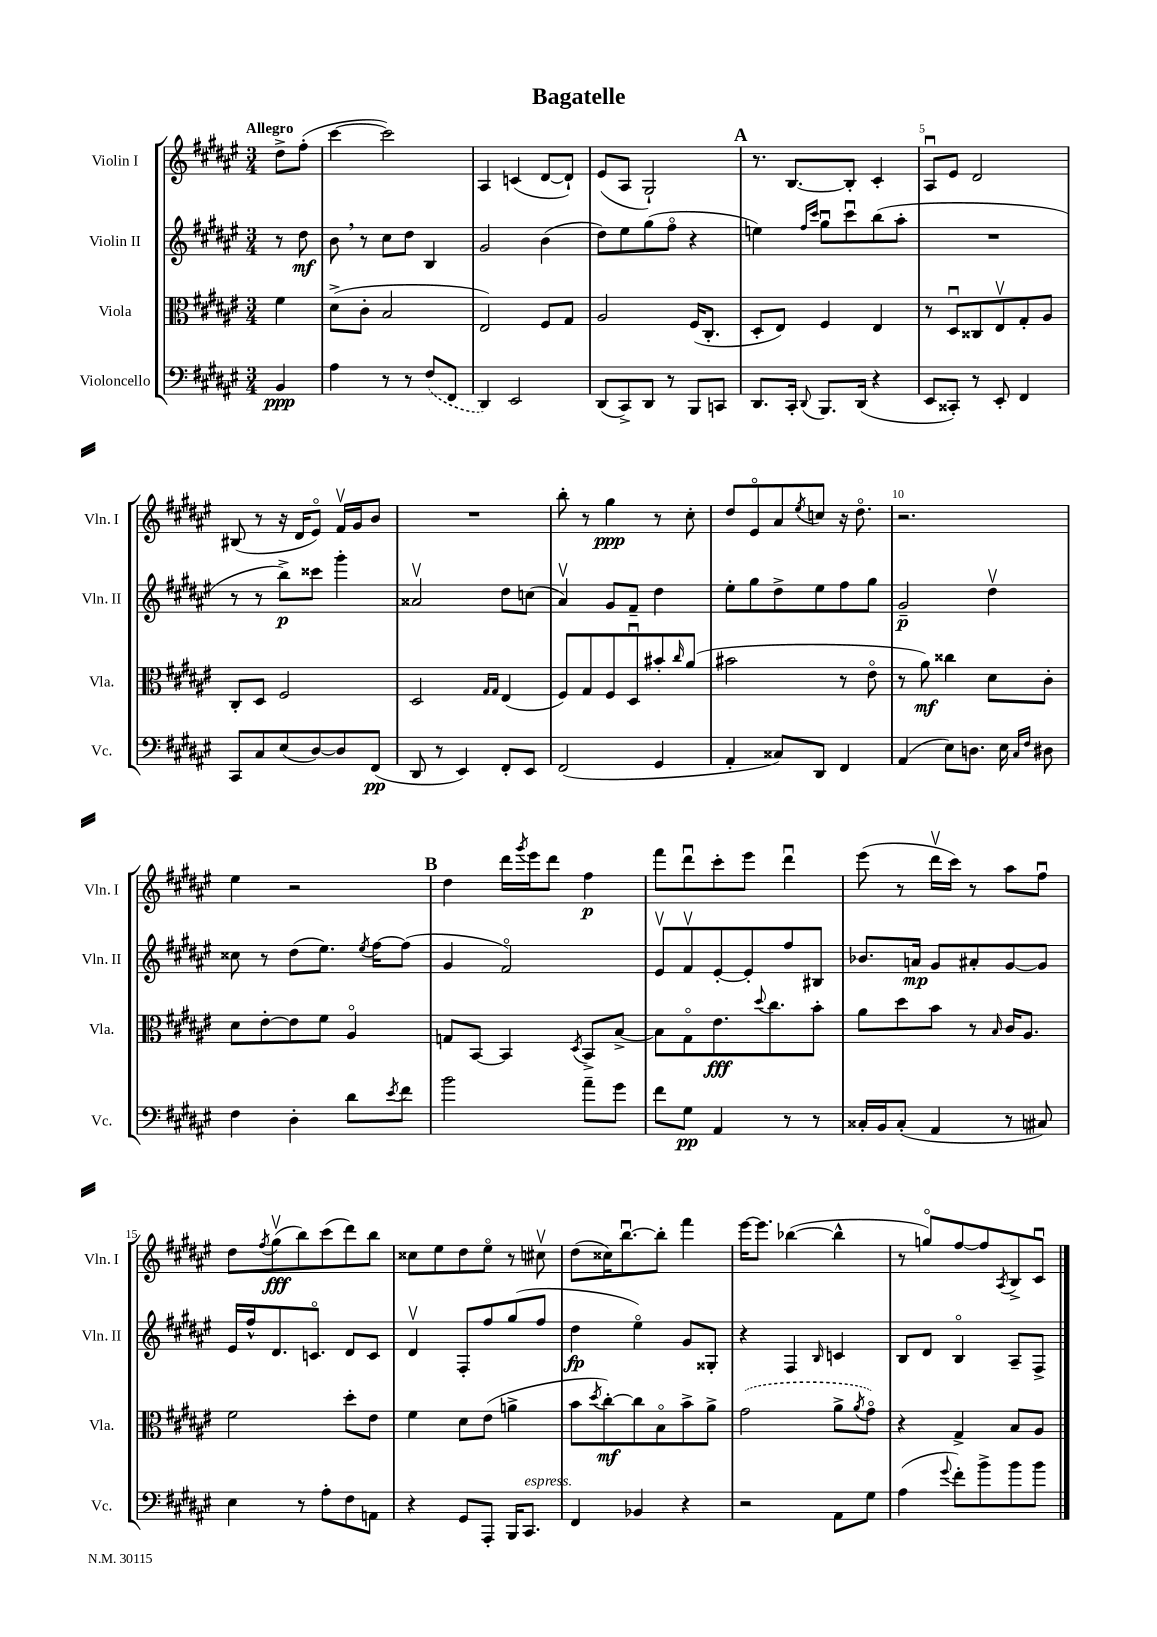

**kern	**kern	**kern	**kern
*staff4	*staff3	*staff2	*staff1
*clefF4	*clefC3	*clefG2	*clefG2
*k[f#c#g#d#a#e#]	*k[f#c#g#d#a#e#]	*k[f#c#g#d#a#e#]	*k[f#c#g#d#a#e#]
*M3/4	*M3/4	*M3/4	*M3/4
4BB/	4f#\	8r	8dd#^\L
.	.	8dd#\	(8ff#'\J
=	=	=	=
4A#\	(8d#^\L	8b\	[4ccc#\
.	8c#'\J	8r	.
8r	2B/	8cc#\L	2ccc#\])
8r	.	8dd#\J	.
(8F#/L	.	4B/	.
8FF#/J	.	.	.
=	=	=	=
4DD#/)	2E#/)	2g#/	4A#/
2EE#/	.	.	(4c/
.	8F#/L	(4b\	[8d#/L
.	8G#/J	.	8d#`/]J)
=	=	=	=
(8DD#/L	2A#/	8dd#\L)	(8e#/L
8CC#^/)	.	8ee#\	8A#/J
8DD#/J	.	(8gg#\	2G#`/)
8r	.	8ff#o\J	.
8BBB/L	(16F#/LK	4r	.
.	8.C#'/J	.	.
8CC/J	.	.	.
=	=	=	=
8.DD#/L	8D#'/L	4ee\)	8.r
.	8E#/J)	.	.
16CC#'/Jk	.	.	[8.B/L
.	.	16qqff#/LL	.
8qqDD#/	.	16qqccc#/JJ	.
8.BBB/L	4F#/	8gg#u\L	.
.	.	8ccc#u\	8B'/]J
(16DD#/Jk	.	.	.
4r	4E#/	(8bb\	4c#'/
.	.	8aa#'\J	.
=	=	=	=
8EE#/L	8r	2.r	8A#u/L
8CC##'/J)	8D#u/L	.	8e#/J
8r	8C##/	.	2d#/
8EE#'/	8E#v/	.	.
4FF#/	8G#'/	.	.
.	8A#/J	.	.
=	=	=	=
8CC#/L	8C#'/L	8r	(8B#/
8C#/	8D#/J	8r	8r
(8E#/	2F#/	8bb^\L)	16r
.	.	.	16d#/LK
[8D#/)	.	8ccc##\J	8e#o/J)
8D#/]	.	4ggg#'\	16f#v/LL
.	.	.	16g#/J
(8FF#/J	.	.	8b/J
=	=	=	=
8DD#/	2D#/	2a##v/	2.r
8r	.	.	.
4EE#/)	.	.	.
.	16qqG#/LL	.	.
.	16qqG#/JJ	.	.
8FF#'/L	(4E#/	8dd#\L	.
8EE#/J	.	(8cc\J	.
=	=	=	=
(2FF#/	8F#/L)	4a#v/)	8bb'\
.	8G#/	.	8r
.	8F#/	8g#/L	4gg#\
.	8D#u/	8f#~/J	.
4GG#/	8b#'/	4dd#\	8r
.	16qqcc#/	.	.
.	(8a#/J	.	8cc#'\
=	=	=	=
4AA#'/	2b#\	8ee#'\L	8dd#/L
.	.	8gg#\	8e#o/
8C##/L)	.	8dd#^\	8a#/
.	.	.	8qee#/
8DD#/J	.	8ee#\	8cc/J
4FF#/	8r	8ff#\	16r
.	.	.	8.dd#o\
.	8e#o\	8gg#\J	.
=	=	=	=
(4AA#/	8r	2g#~/	2.r
.	8a#\)	.	.
8E#\L)	4cc##\	.	.
8.D\J	.	.	.
.	8d#\L	4dd#v\	.
16E#\	.	.	.
16qqC#/LL	.	.	.
16qqF#/JJ	.	.	.
8D#\	8c#'\J	.	.
=	=	=	=
4F#\	8d#\L	8cc##\	4ee#\
.	[8e#'\	8r	.
4D#'\	8e#\]	(8dd#\L	2r
.	8f#\J	8.ee#\J)	.
8d#\L	4A#o/	.	.
.	.	8qee#/	.
.	.	[16ff#\LK	.
8qe#/	.	.	.
8f#\J	.	(8ff#\]J	.
=	=	=	=
2b\	8G/L	4g#/	4dd#\
.	[8BB/J	.	.
.	4BB/]	2f#o/)	16ddd#\LL
.	.	.	8qggg#/
.	.	.	16eee#\J
.	.	.	8ddd#\J
.	8qD#/	.	.
8a#~\L	8BB^/L	.	4ff#\
8g#\J	[8B^/J	.	.
=	=	=	=
8f#\L	8B\]L	8e#v/L	8fff#\L
8G#\J	8G#o\	8f#v/	8ddd#u\
4AA#/	8.e#\	[8e#'/	8ccc#'\
.	.	8e#'/]	8eee#\J
.	8qqdd#/	.	.
.	8.cc#\	.	.
8r	.	8ff#/	4ddd#u\
8r	8b'\J	8B#/J	.
=	=	=	=
16C##'/LL	8a#\L	8.b-/L	(8eee#\
16BB/J	.	.	.
(8C##'/J	8dd#\	.	8r
.	.	16a/Jk	.
4AA#/	8b\J	8g#/L	16ddd#v\LL
.	.	.	16ccc#\JJ)
.	8r	8a#'/	8r
.	16qqB/	.	.
8r	16c#/LK	[8g#/	8aa#\L
.	8.A#/J	.	.
8C#/)	.	8g#/]J	8ff#u\J
=	=	=	=
4E#\	2f#\	16e#/LL	8dd#\L
.	.	16ff#^^/J	.
.	.	.	8qff#/
.	.	8.d#/	(8gg#v\
8r	.	.	8bb\)
.	.	8.co/J	.
8A#'\L	.	.	(8ccc#\
8F#\	8dd#'\L	8d#/L	8ddd#\)
8AA\J	8e#\J	8c/J	8bb\J
=	=	=	=
4r	4f#\	4d#v/	8cc##\L
.	.	.	8ee#\
8GG#/L	8d#\L	8F#'/L	8dd#\
8AAA#'/J	(8e#\J	8ff#/	8ee#o\J
16BBB/LK	4a^\	(8gg#/	8r
8.CC#/J	.	.	.
.	.	8ff#/J	8cc#v\
=	=	=	=
4FF#/	8b\L	4dd#\	(8dd#\L
.	8qdd#/	.	.
.	[8cc#'\)	.	16cc##\K)
.	.	.	[8.bbu\
4BB-/	8cc#\]	4ee#o\)	.
.	8Bo\	.	8bb'\]J
4r	8b^\	8g#/L	4fff#\
.	8a#^\J	8G##'/J	.
=	=	=	=
2r	(2g#\	4r	[16eee#\LK
.	.	.	8.eee#\]J
.	.	4F#/	([4bb-\
.	.	16qqB/	.
8AA#\L	8a#^\L	4c/	4bb-^^\]
.	8qa#/	.	.
8G#\J	8g#o\J)	.	.
=	=	=	=
(4A#\	4r	8B/L	8r
.	.	8d#/J	8ggo/L)
8qqg#/	.	.	.
8f#'\L)	4G#^/	4Bo/	[8ff#/
8b^\	.	.	8ff#/]
.	.	.	8qA#/
8b\	8B/L	8A#~/L	8B^/
8b\J	8A#/J	8F#^/J	8c#u/J
==	==	==	==
*-	*-	*-	*-
